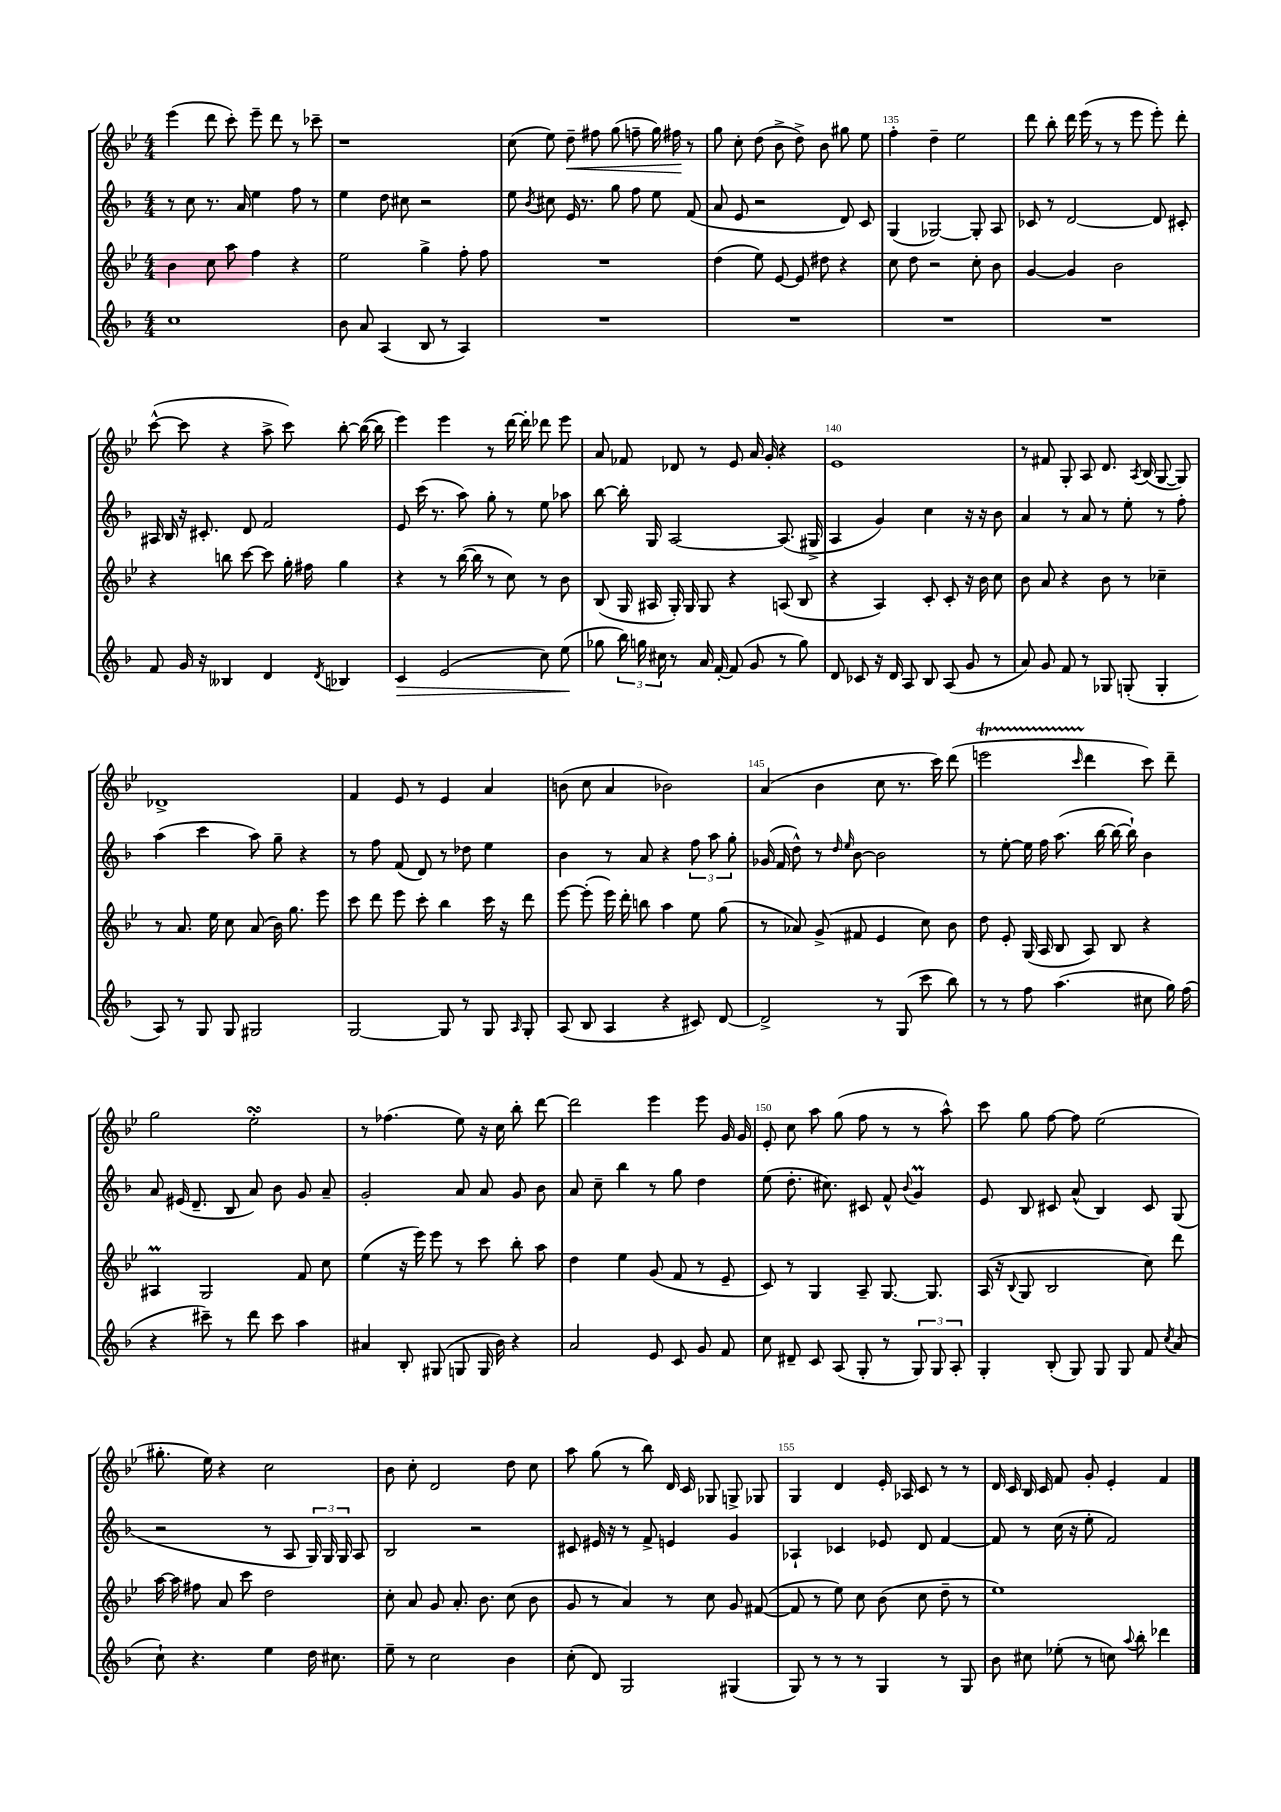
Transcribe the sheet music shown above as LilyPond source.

<<
\new StaffGroup <<
\new Staff = "s0" {
    \clef treble \key bes \major \numericTimeSignature \time 4/4
    \autoBeamOff ees'''4( d'''8 c'''8-.) ees'''8-- d'''8 r8 ces'''8-- |
    r1 |
    c''8( ees''8) d''8--\< fis''8 g''8( f''8-- g''16) fis''16\! r8 |
    g''8 c''8-. d''8( bes'8-> d''8->) bes'8 gis''8 ees''8 |
    f''4-. d''4-- ees''2 |
    d'''8 bes''8-. d'''16 ees'''16( r8 r8 ees'''8 ees'''8-.) d'''8-. |
    c'''8~-^( c'''8 r4 a''8-> c'''8) bes''8~-. bes''16~( bes''16 |
    ees'''4) ees'''4 r8 d'''16~ d'''16-. des'''8 ees'''8 |
    a'8 fes'8 des'8 r8 ees'8 a'16 g'16-. r4 |
    ees'1 |
    r8 fis'8 g8-. a8 d'8. \acciaccatura { a8 } bes16( g8~ g8) |
    des'1-> |
    f'4 ees'8 r8 ees'4 a'4 |
    b'8( c''8 a'4 bes'2) |
    a'4( bes'4 c''8 r8. c'''16) d'''8( |
    e'''2\startTrillSpan \grace { c'''16 } d'''4\stopTrillSpan c'''8) d'''8-- |
    g''2 ees''2-.\turn |
    r8 fes''4.( ees''8) r16 c''16 bes''8-. d'''8~ |
    d'''2 ees'''4 ees'''8 g'16 g'16 |
    ees'8-. c''8 a''8 g''8( f''8 r8 r8 a''8-^) |
    c'''8 g''8 f''8~ f''8 ees''2( |
    gis''8.-. ees''16) r4 c''2 |
    bes'8 c''8-. d'2 d''8 c''8 |
    a''8 g''8( r8 bes''8) d'16 c'16 ges8 g8-> ges8 |
    g4 d'4 ees'16-. aes16 c'8 r8 r8 |
    d'16 c'16 bes16 c'16 f'8 g'8-. ees'4-. f'4 \bar "|." |
}
\new Staff = "s1" {
    \clef treble \key f \major \numericTimeSignature \time 4/4
    \autoBeamOff r8 c''8 r8. a'16 e''4 f''8 r8 |
    e''4 d''8 cis''8 r2 |
    e''8 \acciaccatura { bes'8 } cis''8 e'16 r8. g''8 f''8 e''8 f'8( |
    a'8 e'8 r2 d'8) c'8 |
    g4( ges2~) ges8-. a8 |
    ces'8 r8 d'2~ d'8 cis'8-. |
    ais16 bes16 r16 cis'8.-. d'8 f'2 |
    e'8 c'''16( r8. a''8) g''8-. r8 e''8 aes''8 |
    bes''8~ bes''16-. g16 a2~ a8.( gis16-> |
    a4 g'4) c''4 r16 r16 bes'8 |
    a'4 r8 a'8 r8 e''8-. r8 f''8-. |
    a''4( c'''4 a''8) g''8-- r4 |
    r8 f''8 f'8( d'8) r8 des''8 e''4 |
    bes'4 r8 a'8 r4 \tuplet 3/2 { f''8 a''8 g''8-. } |
    ges'16( f'16 d''8-^) r8 \grace { d''16 e''16 } bes'8~ bes'2 |
    r8 e''8~-. e''16 f''16 a''8.( bes''16~ bes''16~ bes''16-!) bes'4 |
    a'8 eis'16( d'8.-- bes8 a'8) bes'8 g'8 a'8-- |
    g'2-. a'8 a'8 g'8 bes'8 |
    a'8 c''8-- bes''4 r8 g''8 d''4 |
    e''8( d''8.-. cis''8.) cis'8 f'8-^ \appoggiatura { bes'8 } g'4\prall |
    e'8 bes8 cis'8 a'8-^( bes4) cis'8 g8( |
    r2 r8 a8 \tuplet 3/2 { g16) g16 g16 } a8 |
    bes2 r2 |
    cis'8 eis'16 r16 r8 f'8-> e'4 g'4 |
    aes4-! ces'4 ees'8 d'8 f'4~ |
    f'8 r8 c''16( r16 e''8-. f'2) \bar "|." |
}
\new Staff = "s2" {
    \clef treble \key bes \major \numericTimeSignature \time 4/4
    \autoBeamOff bes'4 c''8 a''8 f''4 r4 |
    ees''2 g''4-> f''8-. f''8 |
    R1 |
    d''4( ees''8) ees'8~ ees'8 dis''8 r4 |
    c''8 d''8 r2 c''8-. bes'8 |
    g'4~ g'4 bes'2 |
    r4 b''8 c'''8~ c'''8 g''16-. fis''16 g''4 |
    r4 r8 bes''16~( bes''16 r8 c''8) r8 bes'8 |
    bes8( g16 ais16 g16-.) g16 g8 r4 a8( bes8 |
    r4 a4) c'8-. c'8-. r16 bes'16 c''8 |
    bes'8 a'8 r4 bes'8 r8 ces''4-- |
    r8 a'8. ees''16 c''8 a'8( bes'16) g''8. ees'''8 |
    c'''8 d'''8 ees'''8 c'''8-. bes''4 c'''16 r16 d'''8 |
    ees'''8~ ees'''8-.( ees'''16) d'''16-. b''8 a''4 ees''8 g''8( |
    r8 aes'8) g'8->( fis'8 ees'4 c''8) bes'8 |
    d''8 ees'8-. g16( a16 bes8 a8) bes8 r4 |
    ais4\prall g2 f'8 c''8 |
    ees''4( r16 ees'''16) ees'''8 r8 c'''8 bes''8-. a''8 |
    d''4 ees''4 g'8( f'8 r8 ees'8-- |
    c'8) r8 g4 a8-- g8.~ g8. |
    a16( r16 \appoggiatura { bes8 } g8 bes2 c''8) d'''8 |
    a''16~ a''16 fis''8 a'8 c'''8 d''2 |
    c''8-. a'8 g'8 a'8.-. bes'8. c''8( bes'8 |
    g'8 r8 a'4) r8 c''8 g'8 fis'8~( |
    fis'8 r8 ees''8) c''8 bes'8( c''8 d''8-- r8 |
    ees''1) \bar "|." |
}
\new Staff = "s3" {
    \clef treble \key f \major \numericTimeSignature \time 4/4
    \autoBeamOff c''1 |
    bes'8 a'8 a4( bes8 r8 a4) |
    R1 |
    R1 |
    R1 |
    R1 |
    f'8 g'16 r16 beses4 d'4 \acciaccatura { d'8 } bes4 |
    c'4\> e'2( c''8) e''8\!( |
    ges''8 \tuplet 3/2 { bes''16) g''16 cis''16 } r8 a'16 f'16~-. f'8( g'8 r8 g''8) |
    d'8 ces'8 r16 d'16 a8 bes8 a8( g'8 r8 |
    a'8) g'8 f'8 r8 ges8 g8-.( g4-. |
    a8) r8 g8 g8 gis2 |
    g2~ g8 r8 g8 \grace { a16 } g8-. |
    a8( bes8 a4 r4 cis'8) d'8~ |
    d'2-> r8 g8( c'''8 bes''8) |
    r8 r8 f''8 a''4.( cis''8 g''16) f''16( |
    r4 cis'''8--) r8 d'''8 cis'''8 a''4 |
    ais'4 bes8-. gis8( g8 g16 bes'16) r4 |
    a'2 e'8 c'8 g'8 f'8 |
    c''8 dis'8-- c'8 a8( g8-. r8 \tuplet 3/2 { g8) g8 a8-. } |
    g4-. bes8-.( g8) g8 g8 f'8 \acciaccatura { c''8 } a'8( |
    c''8-!) r4. e''4 d''16 cis''8. |
    e''8-- r8 c''2 bes'4 |
    c''8-.( d'8) g2 gis4( |
    g8) r8 r8 r8 g4 r8 g8 |
    bes'8 cis''8 ees''8-.( r8 c''8) \appoggiatura { a''8 } bes''8-. des'''4 \bar "|." |
}
>>
>>
\layout { \context { \Score currentBarNumber = #131 \override BarNumber.break-visibility = ##(#f #t #t) barNumberVisibility = #(every-nth-bar-number-visible 5) } }
